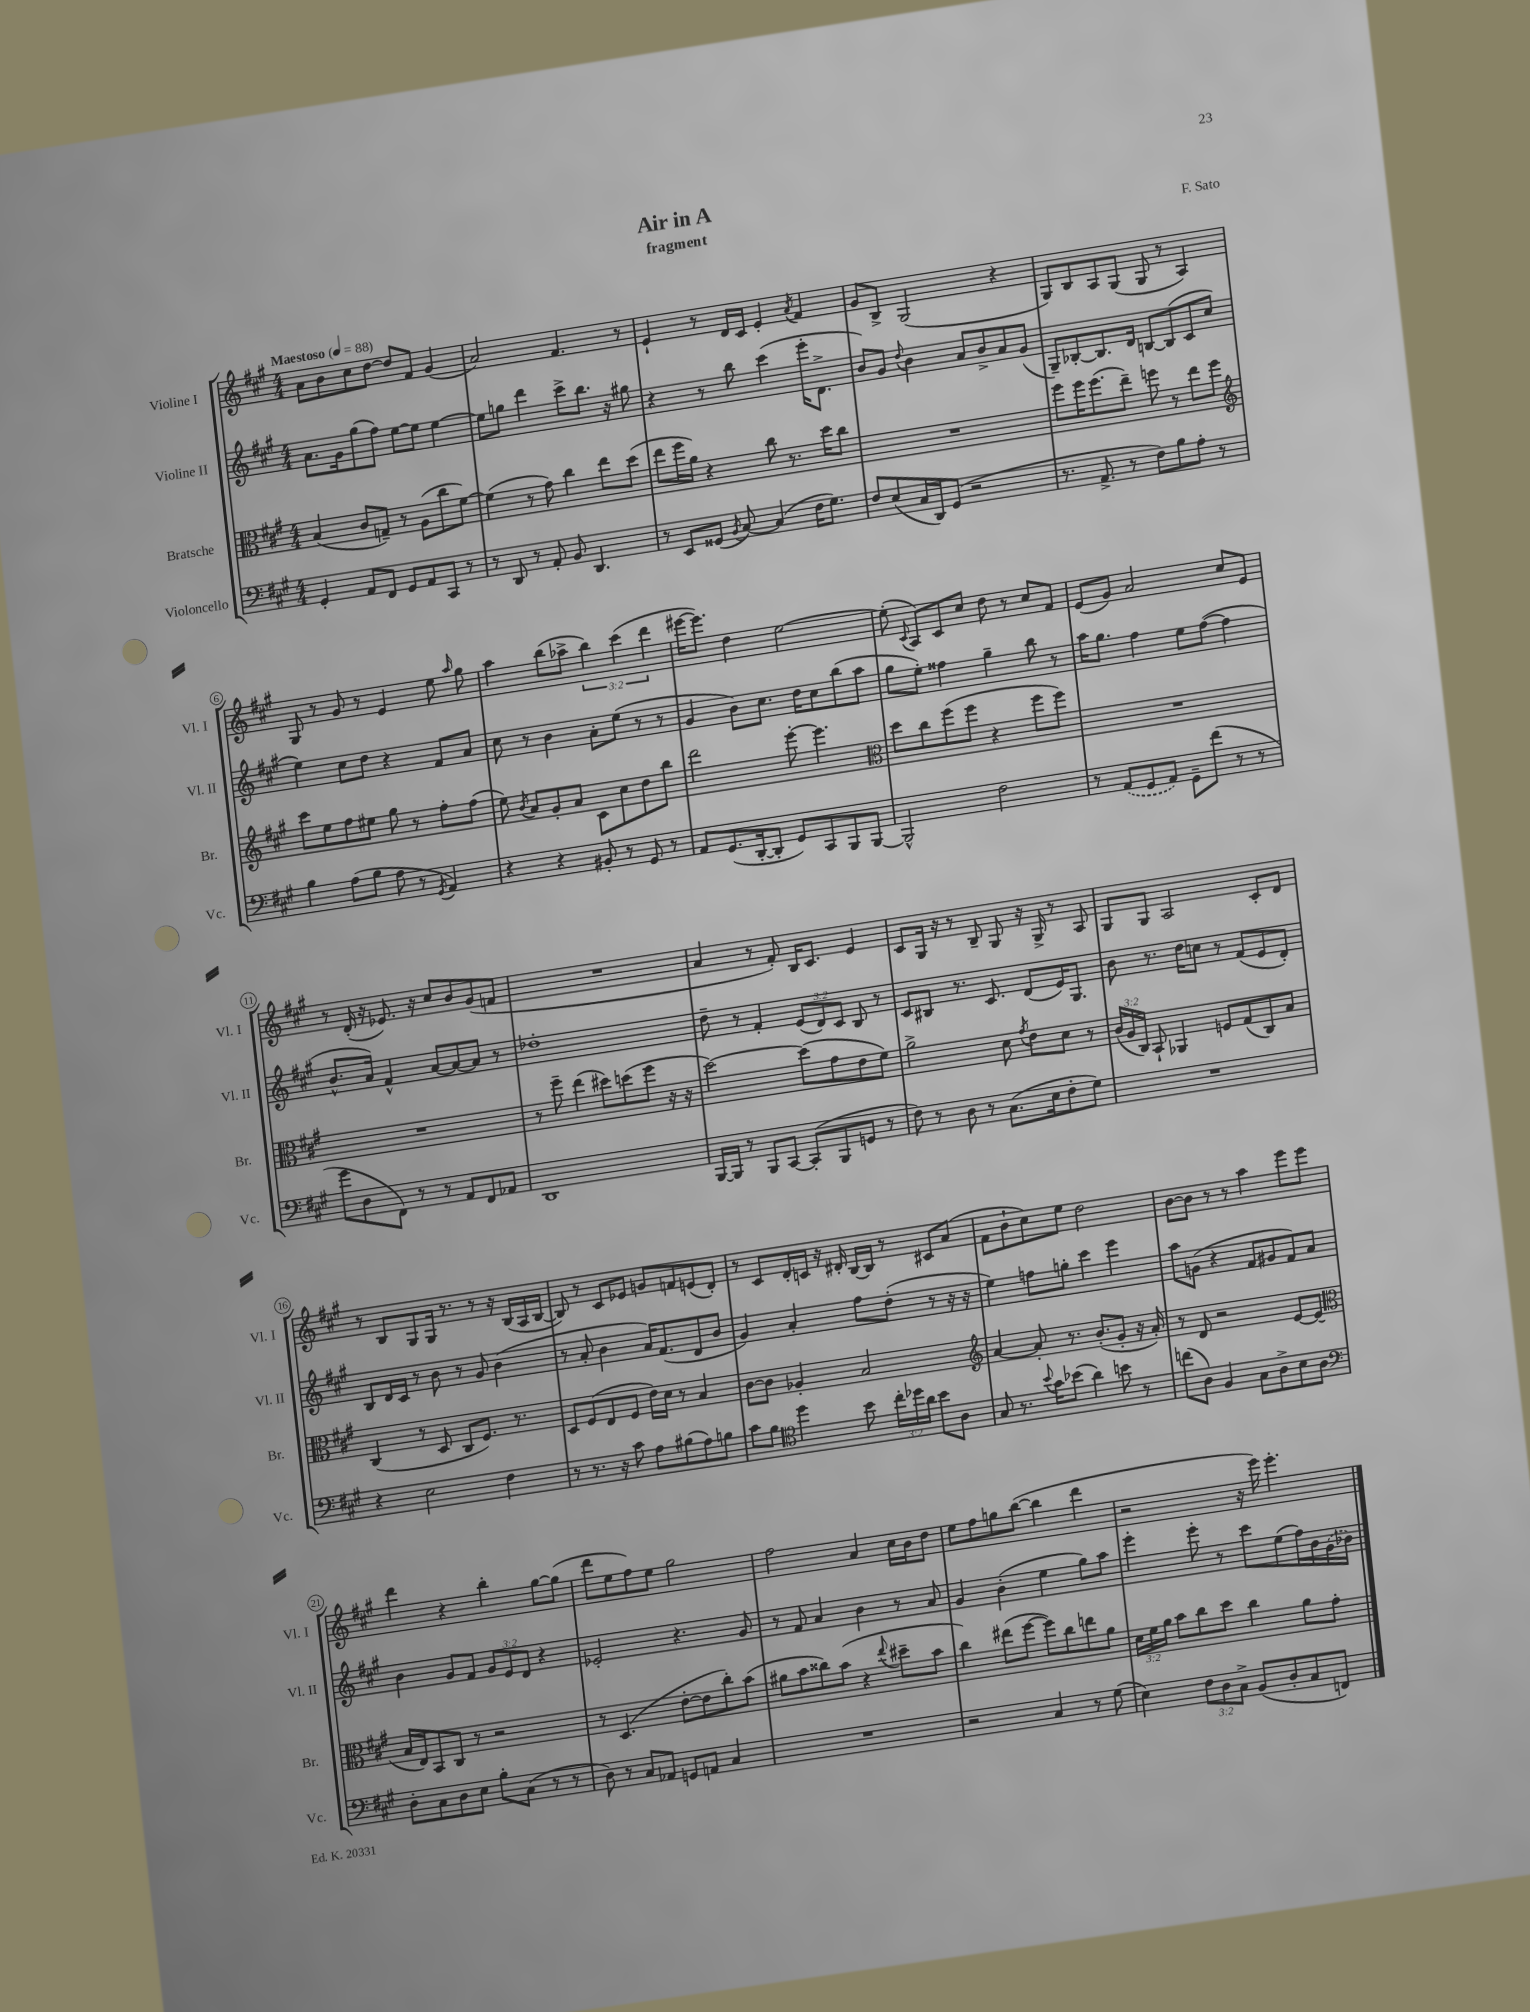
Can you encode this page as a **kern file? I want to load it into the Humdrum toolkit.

**kern	**kern	**kern	**kern
*part4	*part3	*part2	*part1
*staff4	*staff3	*staff2	*staff1
*I"Violoncello	*I"Bratsche	*I"Violine II	*I"Violine I
*I'Vc.	*I'Br.	*I'Vl. II	*I'Vl. I
*clefF4	*clefC3	*clefG2	*clefG2
*k[f#c#g#]	*k[f#c#g#]	*k[f#c#g#]	*k[f#c#g#]
*M4/4	*M4/4	*M4/4	*M4/4
*MM88	*MM88	*MM88	*MM88
=1	=1	=1	=1
!	!	!	!LO:TX:a:B:t=Maestoso
4GG#'/	(4B/	8.a\L	8a\L
.	.	.	8b\
.	.	16g#\k	.
8AA/L	8c#/L	(8gg#\	8cc#\
8FF#/J	8Gn~/J)	8ff#\J)	[8dd\J
8GG#/L	8r	[8ee\L	8dd/L]
8AA/	(8A\L	8ee\J]	8f#/J
8CC#/J	8cc#\	[4ee\	(4g#/
8r	[8f#\J)	.	.
=2	=2	=2	=2
8r	(4f#\]	8ee\L]	2a/)
8DD/	.	8ggn\J	.
8r	8r	4ddd\	.
8AA'/	8g#\)	.	.
8BB/	4cc#\	8ccc#^\L	4.f#/
4.DD/	.	8.bb\J	.
.	8ee\L	.	.
.	.	16r	.
.	(8dd\J	8gg#X\	8r
=3	=3	=3	=3
8r	8ee\L	4r	4e`/
8EE/L	16ff#\L	.	.
.	16a\JJ)	.	.
(8GG##X/J	4r	8r	8r
8qBB/	.	.	.
[8C#/)	.	8bb\	16d/LL
.	.	.	16c#/JJ
(4C#/]	8cc#\	(4ccc#\	4e'/
.	8.r	.	.
.	.	.	8qa/
16F#\KL	.	16eee'\KL	4f#/
8.G#\J)	16dd\KL	8.d^\J	.
.	8cc#\J	.	.
=4	=4	=4	=4
8F#/L	1r	8b/L)	8g#/L
(8E/	.	8g#/J	8B^/J
.	.	8qqdd/	.
16C#/L	.	4b\	(2G#/
16DD/J)	.	.	.
(8GG#/J	.	.	.
2r	.	8a/L	.
.	.	8b^/	.
.	.	8a/	4r
.	.	(8g#/J	.
=5	=5	=5	=5
8.r	8ff#\L	8G#~/L)	8G#/L)
.	16ff#\K	[8B-X'/	8B/
8.AA^/	(8.ff#\	.	.
.	.	8.B-/]	8A/
8r	8ee~\J)	.	(8G#/J
.	.	16d/Jk	.
8F#\L)	8ffn\	[8Bn/L	8G#/
8B\	8r	(8B/]	8r
8A'\J	8ee\L	8c#/	4A/)
8r	8ff\J	8cc#/J	.
!!LO:LB:g=z
=6	=6	=6	=6
*	*clefG2	*	*
4B\	8ccc#\L	4ee\)	8G#/
.	8ee\	.	8r
(8A\L	8ff#\	8cc#\L	8g#/
8B\J	8ee#X\J	8dd\J	8r
8A\	8gg#\	4r	4e/
8r	8r	.	.
8qGG#/	.	.	.
4AA/)	8ff#'\L	8f#/L	8ee\
.	.	.	16qqaa/
.	(8ff#\J	8a/J	8gg#\
=7	=7	=7	=7
4r	8ee\)	8cc#\	4aa\
.	8qb/	.	.
.	8a/L	8r	.
4r	8g#'/	4b\	(8bb\L
.	8a/J	.	8aa-X^\J
8BB#X'/	8c#\L	8a'\L	6bb\)
8r	8cc#\	(8ee\J	.
.	.	.	(6ccc#\
8GG#/	8dd\	8r	.
.	.	.	6ddd\
8r	8bb\J	8r	.
=8	=8	=8	=8
8AA/L	2ddd\	4g#/	[16eee#X\KL
.	.	.	8.eee#\J])
(8.GG#/	.	.	.
.	.	8b\L)	4dd\
[16DD'/k	.	.	.
8DD'/J]	.	8.cc#\J	.
8GG#/L)	[8eee'\	.	[2ee\
.	.	16dd\KL	.
8CC#/	4.eee\]	8cc#\	.
8BBB/	.	(8bb\	.
[8BBB/J	.	8aa\J	.
=9	=9	=9	=9
*	*clefC3	*	*
2BBB^^/]	8dd\L	8gg#\L	(8ee'\]
.	.	.	8qqc#/
.	8cc#\	8ee'\J)	8A/L)
.	(8ff#\	4ff##X\	8c#/
.	8ff#\J	.	8cc#/J
2F#\	4r	4gg#~\	8dd\
.	.	.	8r
.	8ff#\L	8bb\	8cc#/L
.	8ff#\J)	8r	8f#/J
=10	=10	=10	=10
8r	1r	16aa\KL	(8e/L
.	.	8.gg#\J	.
(8AA/L	.	.	8g#/J)
8GG#/	.	4ff#\	2a/
8AA/J)	.	.	.
8GG#~\L	.	8ee\L	.
(8f#\J	.	([8ff#\J	.
8r	.	4ff#\]	8cc#/L
8r	.	.	8e/J
!!LO:LB:g=z
=11	=11	=11	=11
8g#\L	1r	8.b^^/L	8r
8D\	.	.	(16d'/
.	.	16a/Jk)	16r
8FF#\J)	.	4f#^^/	8.e-X/)
8r	.	.	.
.	.	.	16r
8r	.	[8a/L	8cc#/L
8AA/L	.	8a/_	8b/
8FF#/	.	8a/J]	(8g#/
8AA-X/J	.	8r	8fn/J
=12	=12	=12	=12
1DD	8r	1dd-X'	1r
.	8ff#~\	.	.
.	(4ee\	.	.
.	8dd#X\L)	.	.
.	(8ddn\	.	.
.	8ff#\J	.	.
.	16r	.	.
.	16r	.	.
=13	=13	=13	=13
[16BBB/LL	[2dd\)	8dd~\	4a/
16BBB/JJ]	.	.	.
8r	.	8r	.
8BBB/L	.	4f#'/	8r
[8CC#/J	.	.	8f#'/)
(8CC#'/L]	(8dd\L]	(12e/L	16B/KL
.	.	.	8.c#/J
.	.	12d/)	.
8BBB/	8g#\	.	.
.	.	12c#/J	.
8GGn/J	8e\	8B/	4e/
8r	8f#\J)	8r	.
=14	=14	=14	=14
8F#\)	2a^\	8c#/L	8c#/L
8r	.	8B#X/J	16G#/Jk
.	.	.	16r
8D\	.	8.r	8r
8r	.	.	8B~/
.	.	8.c#/	.
(8.C#\L	8d\	.	8G#/
.	8qg#/	.	.
.	8e\L	(8d/L	16r
16E\k	.	.	16G#^/
8F#'\	8d\J	16e/K)	8r
.	.	8.G#/J	.
8G#\J)	8r	.	8A/
=15	=15	=15	=15
1r	(24c#/LL	8b\	8G#/L
.	24A/	.	.
.	24C#/JJ)	.	.
.	8BB`/	8.r	8G#/J
.	4AA-X/	.	2A/
.	.	16dd\KL	.
.	.	8ccn\J	.
.	8Fn/L	8r	.
.	(8G#/	(8f#/L	.
.	8C#/)	8e/	8c#'/L
.	8B/J	8d'/J)	8d/J
!!LO:LB:g=z
=16	=16	=16	=16
4r	(4C#/	8B/L	8r
.	.	16d/L	8B/L
.	.	16c#/JJ	.
2E\	8r	8r	8G#/
.	8D/	8b\	16G#/Jk
.	.	.	8.r
.	8C#/L	8r	.
.	8.F#/J)	8g#/	8r
4F#\	.	(4b\	16r
.	8.r	.	(16B/LL
.	.	.	16A/
.	.	.	[16B/JJ
=17	=17	=17	=17
8r	8D/L	8r	8B/])
8.r	(8F#/	8a'/	8r
.	8E/	4b\	8c#/L
16r	.	.	.
8c#\	8F#/J	.	8e-X/J
8A\L	16e\LL)	16a/KL)	8gn/L
.	16d\JJ	(8.f#/	.
(8B#X\	8r	.	8fn/
8A\)	4B/	8d/	(8en/
8Bn\J	.	8b/J	8d'/J)
=18	=18	=18	=18
8c#\L	[8c#\L	4g#/)	8r
8B\J	8c#\J]	.	8c#/L
*clefC4	*	*	*
4dd\	4A-X'/	4a'/	16d'/L
.	.	.	16cn/JJ
.	.	.	16r
.	.	.	16d#X'/
8b\	2B/	8ff#\L	[16B/LL
.	.	.	16B/JJ]
24cc#'\LL	.	(8dd'\J	8r
24dd-X\	.	.	.
24a\JJ	.	.	.
8b\L	.	8r	8c#X/L
8A\J	.	16r	(8a/J
.	.	16r	.
=19	=19	=19	=19
*	*clefG2	*	*
8G#/	[4a/	4ee\)	8f#\L
8.r	.	.	8b`\
.	8a'/]	8ffn\L	8cc#\)
8qqb/	.	.	.
16g#\KL	.	.	.
(8b-X\J	8.r	8ggn'\J	8ee\J
4a\)	.	4ccc#\	2dd\
.	(8.b'/L	.	.
8bn\	8g#'/J	4eee\	.
8r	16r	.	.
.	16a'/)	.	.
=20	=20	=20	=20
(8ccn\L	8r	8aa\L	[8b\L
8A\J)	8d/	(8gn\J	8b\J]
4F#/	2r	4r	8r
.	.	.	8r
8G#\L	.	8f#/L	4aa\
8A^\	.	8g#X/	.
8B\	[8e/L	8f#/)	8eee\L
8A\J	(8e/J]	8a/J	8eee\J
!!LO:LB:g=z
=21	=21	=21	=21
*clefF4	*clefC3	*	*
8D'\L	16B/LL	4b\	4ddd\
.	16E/J)	.	.
8C#\	8BB/	.	.
8D\	8C#/J	8g#/L	4r
8E\J	8r	8f#/J	.
8B'\L	2r	12g#/L	4bb'\
.	.	12e/	.
(8C#\J	.	.	.
.	.	12d/J	.
8r	.	4r	[8gg#\L
8r	.	.	(8gg#\J]
=22	=22	=22	=22
8D\)	8r	2e-X'/	8ddd\L
8r	(4.D/	.	8ee\
8C#/L	.	.	8ff#\)
8AA-X/J	.	.	8ee\J
8GGn/L	[8e'\L	4.r	2gg#\
8AAn/J	8e\]	.	.
4C#/	8cc#'\)	.	.
.	(8b\J	8g#/	.
=23	=23	=23	=23
1r	8a#X\L	8r	2ff#\
.	8b\	8f#/	.
.	8cc##X\)	4a/	.
.	(8b\J	.	.
.	4r	4b\	4a/
.	8qqee/	.	.
.	8dd#X~\L	8r	16cc#\LL
.	.	.	16b\J
.	8b\J	8a/	8dd\J
=24	=24	=24	=24
2r	4cc#\)	4g#/	8ee\L
.	.	.	8ff#\
.	(8ee#X\L	(4b'\	8ggn\
.	[8ff#\J	.	([8bb\J
4C#/	8ff#\L])	4ee\	4bb\]
.	8cc#\	.	.
8r	8een\	8gg#\L)	4ddd\
(8G#\	8a\J	8aa\J	.
=25	=25	=25	=25
4E\)	24d\LL	4eee'\	2r
.	24f#\	.	.
.	24a\JJ	.	.
.	8b\L	.	.
12F#\L	8cc#\	8eee'\	.
12D\	.	.	.
.	8dd\J	8r	.
12C#^\J	.	.	.
(8BB/L	4cc#\	8ccc#\L	16r
.	.	.	16eee\)
8D'/	.	(8ee\	4.eee'\
8C#/	8a\L	16ff#\L)	.
.	.	16b\	.
8FFn/J)	8g#'\J	(16g#\	.
.	.	16b-X\JJ)	.
==	==	==	==
*-	*-	*-	*-
